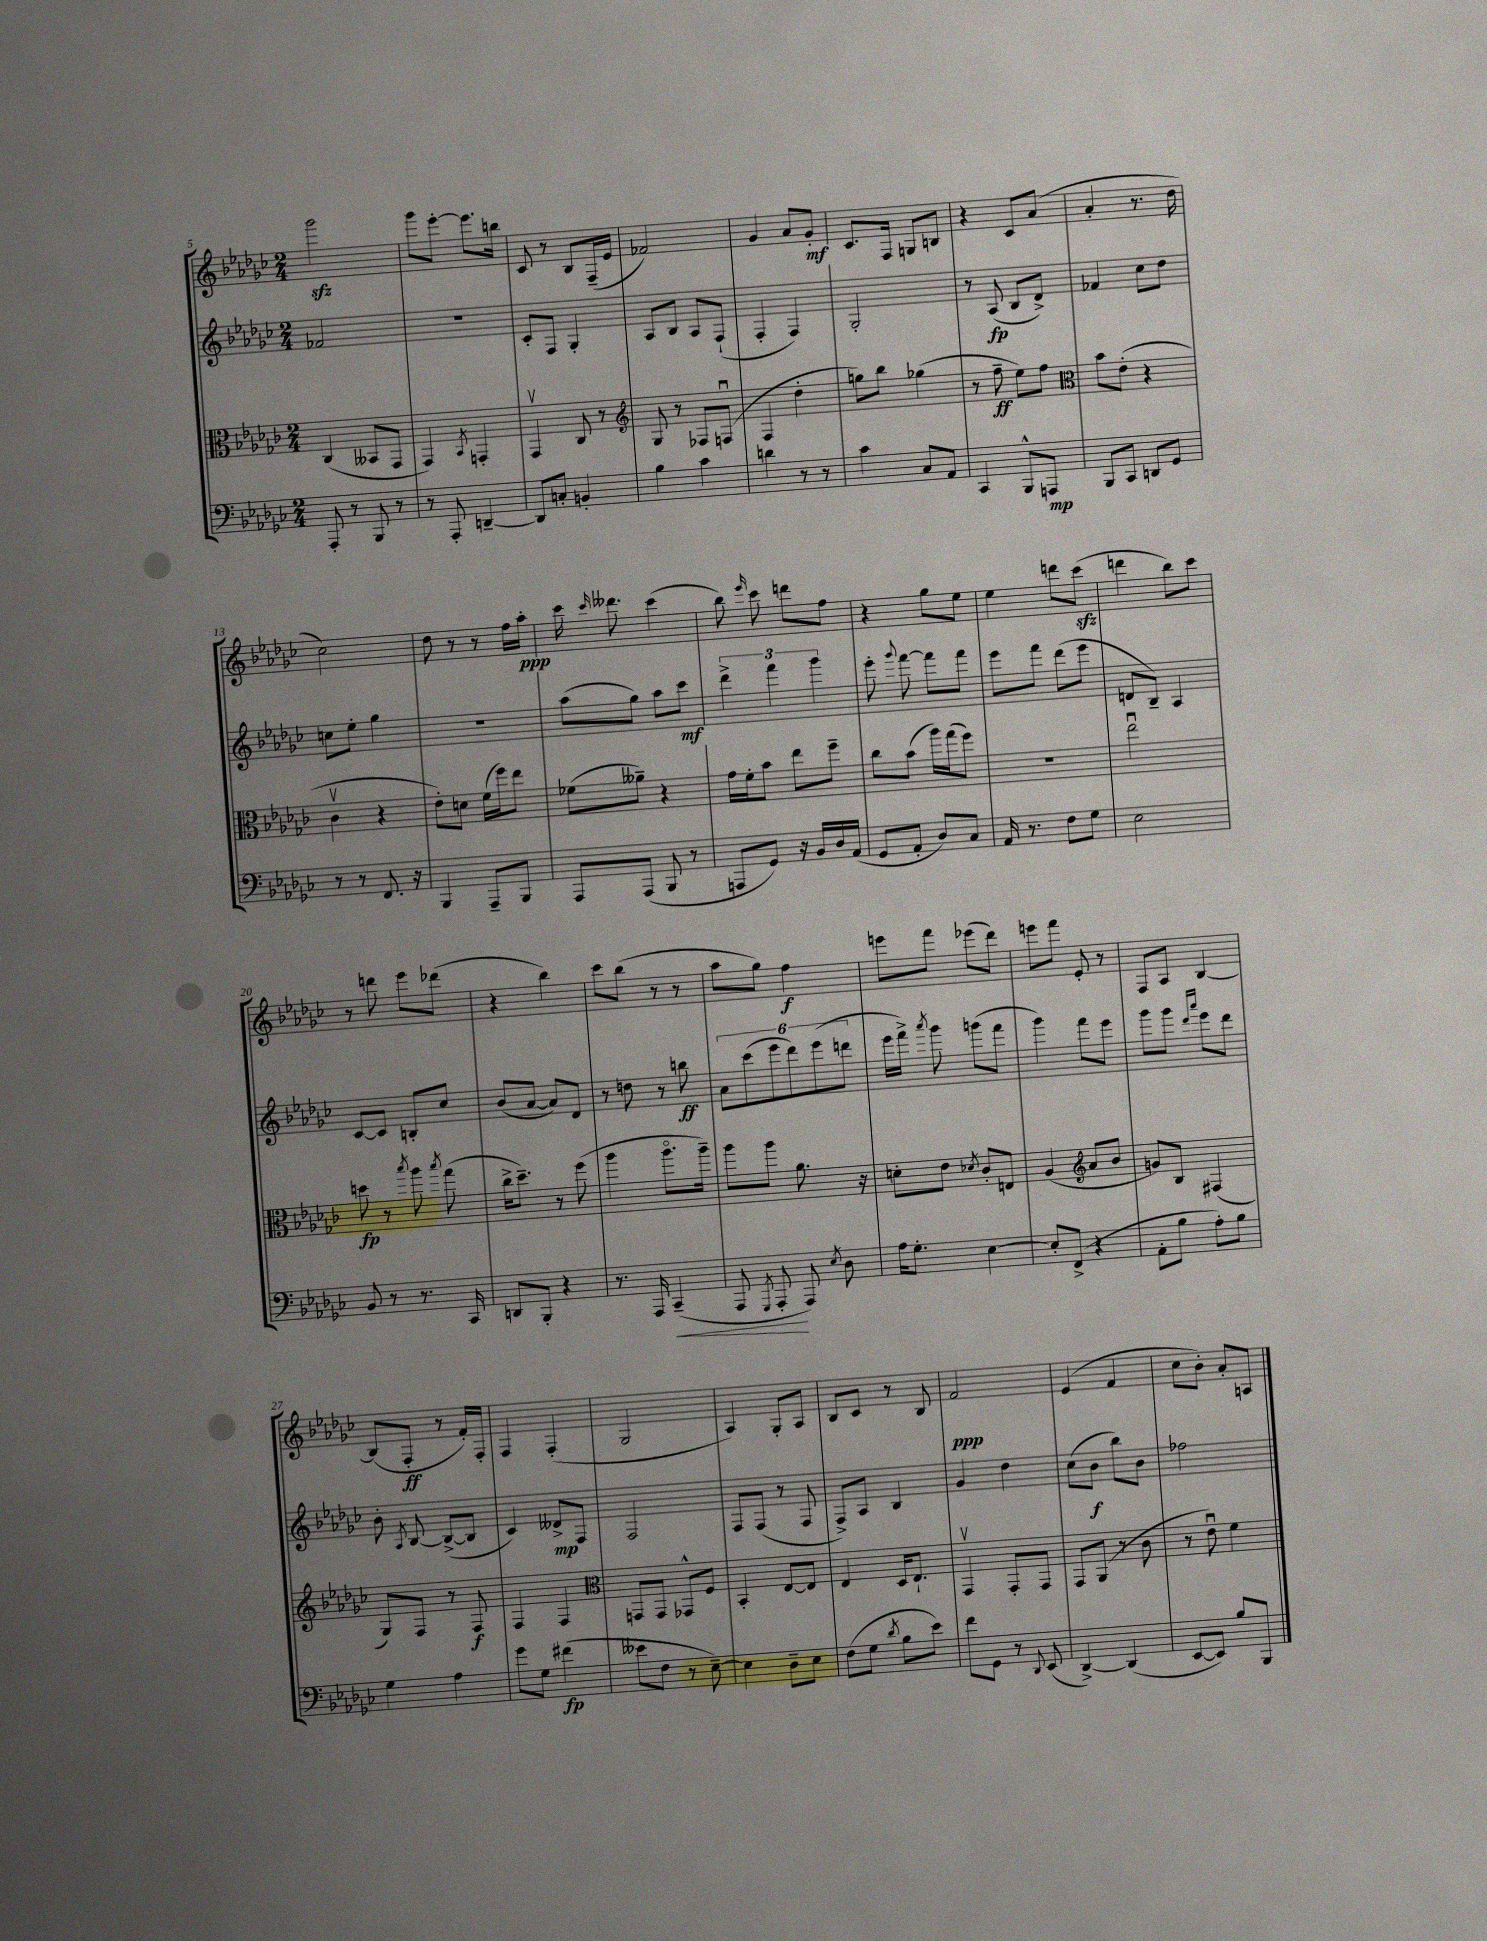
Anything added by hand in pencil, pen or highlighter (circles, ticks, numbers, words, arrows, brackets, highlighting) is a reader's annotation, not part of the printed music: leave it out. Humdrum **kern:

**kern	**dynam	**kern	**dynam	**kern	**dynam	**kern	**dynam
*part4	*part4	*part3	*part3	*part2	*part2	*part1	*part1
*staff4	*staff4	*staff3	*staff3	*staff2	*staff2	*staff1	*staff1
*clefF4	*	*clefC3	*	*clefG2	*	*clefG2	*
*k[b-e-a-d-g-c-]	*	*k[b-e-a-d-g-c-]	*	*k[b-e-a-d-g-c-]	*	*k[b-e-a-d-g-c-]	*
*M2/4	*	*M2/4	*	*M2/4	*	*M2/4	*
=5	=5	=5	=5	=5	=5	=5	=5
8AAA-'/	.	(4C-/	.	2f-X/	.	2ggg-zz\	.
8r	.	.	.	.	.	.	.
8BBB-/	.	8BB--X/L	.	.	.	.	.
8r	.	8GG-/J	.	.	.	.	.
=6	=6	=6	=6	=6	=6	=6	=6
8r	.	4GG-/)	.	2r	.	8ggg-\L	.
8AAA-'/	.	.	.	.	.	[8eee-'\J	.
.	.	8qBB-/	.	.	.	.	.
[4DDn~/	.	4GGn'/	.	.	.	8.eee-\L]	.
.	.	.	.	.	.	16bbn\Jk	.
=7	=7	=7	=7	=7	=7	=7	=7
8DD/L]	.	4GG-v/	.	8c-'/L	.	8c-/	.
8Cn'/J	.	.	.	8F/J	.	8r	.
4BBn'/	.	8C-/	.	4G-'/	.	8B-/L	.
.	.	8r	.	.	.	(16F~/L	.
.	.	.	.	.	.	16e-/JJ	.
=8	=8	=8	=8	=8	=8	=8	=8
*	*	*clefG2	*	*	*	*	*
4B-\	.	8G-/	.	8A-/L	.	2f-X/)	.
.	.	8r	.	8B-/J	.	.	.
4c-\	.	8F-X/L	.	8A-/L	.	.	.
.	.	(8Fnu/J	.	(8F`/J	.	.	.
=9	=9	=9	=9	=9	=9	=9	=9
4dn\	.	4F/	.	4F'/	.	4g-/	.
8r	.	4dd-'\	.	4F/)	.	8a-/L	.
8r	.	.	.	.	.	8g-'/J	mf
=10	=10	=10	=10	=10	=10	=10	=10
4c-\	.	8ggn\L)	.	2G-'/	.	8.c-/L	.
.	.	8bb-\J	.	.	.	.	.
.	.	.	.	.	.	16F/Jk	.
8C-/L	.	(4gg-X\	.	.	.	8Gn/L	.
8AA-/J	.	.	.	.	.	8Bn/J	.
=11	=11	=11	=11	=11	=11	=11	=11
4CC-/	.	8r	.	8r	.	4r	.
.	.	8ff~\	ff	(8A-/	fp	.	.
8BBB-^^/L	.	8ee-\L)	.	8B-/L	.	8c-/L	.
8AAAn/J	mp	8ff\J	.	8d-^/J)	.	(8a-/J	.
=12	=12	=12	=12	=12	=12	=12	=12
*	*	*clefC3	*	*	*	*	*
8BBB-/L	.	8b-\L	.	4f-X/	.	4a-'/	.
8CC-/J	.	(8e-'\J	.	.	.	.	.
8DDn/L	.	4r	.	8cc-\L	.	8.r	.
8GG-/J	.	.	.	8dd-\J	.	.	.
.	.	.	.	.	.	16dd-\	.
!!LO:LB:g=z
=13	=13	=13	=13	=13	=13	=13	=13
8r	.	4c-v\	.	8ccn\L	.	2cc-\)	.
8r	.	.	.	8ee-'\J	.	.	.
8.FF/	.	4r	.	4gg-\	.	.	.
16r	.	.	.	.	.	.	.
=14	=14	=14	=14	=14	=14	=14	=14
4BBB-/	.	8e-'\L)	.	2r	.	8dd-\	.
.	.	8dn\J	.	.	.	8r	.
8AAA-~/L	.	(16f\LL	.	.	.	8r	.
.	.	16ff\J)	.	.	.	.	.
8BBB-/J	.	8ee-\J	.	.	.	16ff\LL	.
.	.	.	.	.	.	16aa-'\JJ	ppp
=15	=15	=15	=15	=15	=15	=15	=15
8AAA-/L	.	(8f-X\L	.	(8aa-\L	.	16ccc-\	.
.	.	.	.	.	.	16qqccc-/	.
.	.	.	.	.	.	8.ddd--X\	.
(8AAA-/J	.	8a--X~\J)	.	8gg-\J)	.	.	.
8BBB-/	.	4r	.	8aa-\L	.	(4ccc-\	.
8r	.	.	.	8ccc-\J	mf	.	.
=16	=16	=16	=16	=16	=16	=16	=16
8AAAn/L	.	16g-\LL	.	6ddd-^\	.	8bb-\)	.
.	.	16f'\J	.	.	.	.	.
.	.	.	.	.	.	16qqeee-/	.
8GG-/J)	.	8b-\J	.	.	.	8ccc-\	.
.	.	.	.	6fff\	.	.	.
16r	.	8ee-\L	.	.	.	8dddn\L	.
16BB-/LL	.	.	.	.	.	.	.
.	.	.	.	6ggg-\	.	.	.
16D-/	.	8ff~\J	.	.	.	8ff\J	.
(16AA-/JJ	.	.	.	.	.	.	.
=17	=17	=17	=17	=17	=17	=17	=17
8GG-/L	.	8cc-\L	.	8eee-'\	.	4r	.
.	.	.	.	8qqggg-/	.	.	.
8AA-'/J	.	(8b-\J	.	[8fff\	.	.	.
8D-/L)	.	16aa-\LL)	.	8fff\L]	.	8gg-\L	.
.	.	(16gg-\J	.	.	.	.	.
8C-/J	.	8ff\J)	.	8fff\J	.	8ee-\J	.
=18	=18	=18	=18	=18	=18	=18	=18
16AA-/	.	2r	.	8eee-\L	.	4ee-\	.
8.r	.	.	.	.	.	.	.
.	.	.	.	8fff\J	.	.	.
8F\L	.	.	.	(8ddd-\L	.	8dddn\L	.
8G-\J	.	.	.	8eee-\J	.	(8ccc-zz\J	.
=19	=19	=19	=19	=19	=19	=19	=19
2E-\	.	2ee-u\	.	8dn/L	.	4dddn\	.
.	.	.	.	8B-~/J)	.	.	.
.	.	.	.	4A-/	.	8bb-\L)	.
.	.	.	.	.	.	8ccc-\J	.
!!LO:LB:g=z
=20	=20	=20	=20	=20	=20	=20	=20
8BB-/	.	8ddn\	fp	[8c-/L	.	8r	.
8r	.	8r	.	8c-/J]	.	8dddn\	.
.	.	8qbb-/	.	.	.	.	.
8.r	.	8aa-\	.	8Bn'/L	.	8eee-\L	.
.	.	8qbb-/	.	.	.	.	.
.	.	(8gg-\	.	8cc-/J	.	(8ddd-X\J	.
16CC-/	.	.	.	.	.	.	.
=21	=21	=21	=21	=21	=21	=21	=21
8DDn/L	.	16cc-^\KL	.	(8b-/L	.	4r	.
.	.	8.dd-~\J)	.	.	.	.	.
8BBB-'/J	.	.	.	[8a-/J	.	.	.
4r	.	8r	.	8a-/L])	.	4bb-\)	.
.	.	(8ff\	.	8d-/J	.	.	.
=22	=22	=22	=22	=22	=22	=22	=22
8.r	.	4aa-\	.	8r	.	8ccc-\L	.
.	.	.	.	8ddn\	.	(8bb-\J	.
16AAA-/	.	.	.	.	.	.	.
!	!LO:HP:b	!	!	!	!	!	!
(4CC-~/	<	8.aa-\L	.	8r	.	8r	.
.	.	.	.	8bbn\	ff	8r	.
.	.	16aa-~\Jk)	.	.	.	.	.
=23	=23	=23	=23	=23	=23	=23	=23
8AAA-/	.	8aa-\L	.	12a-\L	.	8aa-\L	.
.	.	.	.	(12ccc-\	.	.	.
8qGGG-/	.	.	.	.	.	.	.
8AAA-'/	.	8aa-\J	.	.	.	8gg-\J)	.
.	.	.	.	12eee-\	.	.	.
8AAA-/)	[	8.a-\	.	12ddd-\)	.	4ff\	f
.	.	.	.	(12eee-\	.	.	.
8qE-/	.	.	.	.	.	.	.
8D-\	.	.	.	.	.	.	.
.	.	.	.	12dddn\J	.	.	.
.	.	16r	.	.	.	.	.
=24	=24	=24	=24	=24	=24	=24	=24
16A-\KL	.	8dn'\L	.	16eee-\LL	.	8eeen\L	.
8.G-'\J	.	.	.	16fff^\JJ)	.	.	.
.	.	.	.	8qaaa-/	.	.	.
.	.	8e-\J	.	8ggg-\	.	8fff\J	.
.	.	8qd-X/	.	.	.	.	.
[4E-\	.	8c-'/L	.	(8gggn\L	.	(8eee-X\L	.
.	.	8En/J	.	8fff\J	.	8ddd-\J)	.
=25	=25	=25	=25	=25	=25	=25	=25
8E-'/L]	.	(4A-/	.	4ggg-\)	.	8eeen\L	.
(8FF^/J	.	.	.	.	.	8fff\J	.
*	*	*clefG2	*	*	*	*	*
4r	.	8a-/L	.	8fff\L	.	8e-'/	.
.	.	8b-/J	.	8eee-\J	.	8r	.
=26	=26	=26	=26	=26	=26	=26	=26
8AA-'\L	.	8gn/L)	.	8ggg-\L	.	8F/L	.
8B-\J	.	8B-/J	.	8ggg-\J	.	8A-/J	.
.	.	.	.	16qqddd-/LL	.	.	.
.	.	.	.	16qqaaa-/JJ	.	.	.
8A-'\L)	.	(4F#X/	.	8eee-\L	.	[4B-/	.
8B-\J	.	.	.	8ddd-\J	.	.	.
!!LO:LB:g=z
=27	=27	=27	=27	=27	=27	=27	=27
4G-\	.	8G-/L)	.	8b-'\	.	(8B-/L]	.
.	.	.	.	8qA-/	.	.	.
.	.	8F/J	.	[8B-/	.	8F'/J	ff
4A-\	.	8r	.	(8B-^/L_	.	8r	.
.	.	8F/	f	8B-/J]	.	16f'/LL)	.
.	.	.	.	.	.	16F'/JJ	.
=28	=28	=28	=28	=28	=28	=28	=28
8g-\L	.	4F/	.	4c-/)	.	4F/	.
8G-\J	.	.	.	.	.	.	.
(4f#X\	fp	4F/	.	8d--X^/L	mp	(4F'/	.
.	.	.	.	8F/J	.	.	.
=29	=29	=29	=29	=29	=29	=29	=29
*	*	*clefC3	*	*	*	*	*
8e--X\L	.	8GGn/L	.	2F/	.	2G-/	.
8F\J	.	8GG/J	.	.	.	.	.
8r	.	8GG-X^^/L	.	.	.	.	.
[8E-~\)	.	8F/J	.	.	.	.	.
=30	=30	=30	=30	=30	=30	=30	=30
4E-\]	.	4BB-'/	.	8F/L	.	4A-/)	.
.	.	.	.	(8F/J	.	.	.
8D-~\L	.	[8E-/L	.	8r	.	8G-'/L	.
8E-\J	.	8E-/J]	.	8F/	.	8A-/J	.
=31	=31	=31	=31	=31	=31	=31	=31
(8F\L	.	4E-/	.	8F^/L)	.	8B-/L	.
8G-\J	.	.	.	8A-/J	.	8c-/J	.
8qd-/	.	.	.	.	.	.	.
8B-\L	.	16D-/KL	.	4B-/	.	8r	.
.	.	8.E-`/J	.	.	.	.	.
8e-\J)	.	.	.	.	.	8B-/	.
=32	=32	=32	=32	=32	=32	=32	=32
8f\L	.	4GG-v/	.	4g-/	.	2f/	ppp
8GG-\J	.	.	.	.	.	.	.
8r	.	8GG-'/L	.	4dd-\	.	.	.
8qqDD-/	.	.	.	.	.	.	.
(8EE-/	.	8GG-/J	.	.	.	.	.
=33	=33	=33	=33	=33	=33	=33	=33
[4DD-^/)	.	8GG-/L	.	(8cc-\L	.	(4e-/	.
.	.	(8AA-/J	.	8b-\J	f	.	.
(4DD-/]	.	8r	.	8bb-\L)	.	4f/	.
.	.	8c-\	.	8b-\J	.	.	.
=34	=34	=34	=34	=34	=34	=34	=34
[8EE-/L	.	8r	.	2ff-X\	.	8cc-\L	.
8EE-/J])	.	8e-u\)	.	.	.	8b-'\J)	.
8B-/L	.	4f\	.	.	.	8a-'/L	.
8BBB-/J	.	.	.	.	.	8An/J	.
==	==	==	==	==	==	==	==
*-	*-	*-	*-	*-	*-	*-	*-
